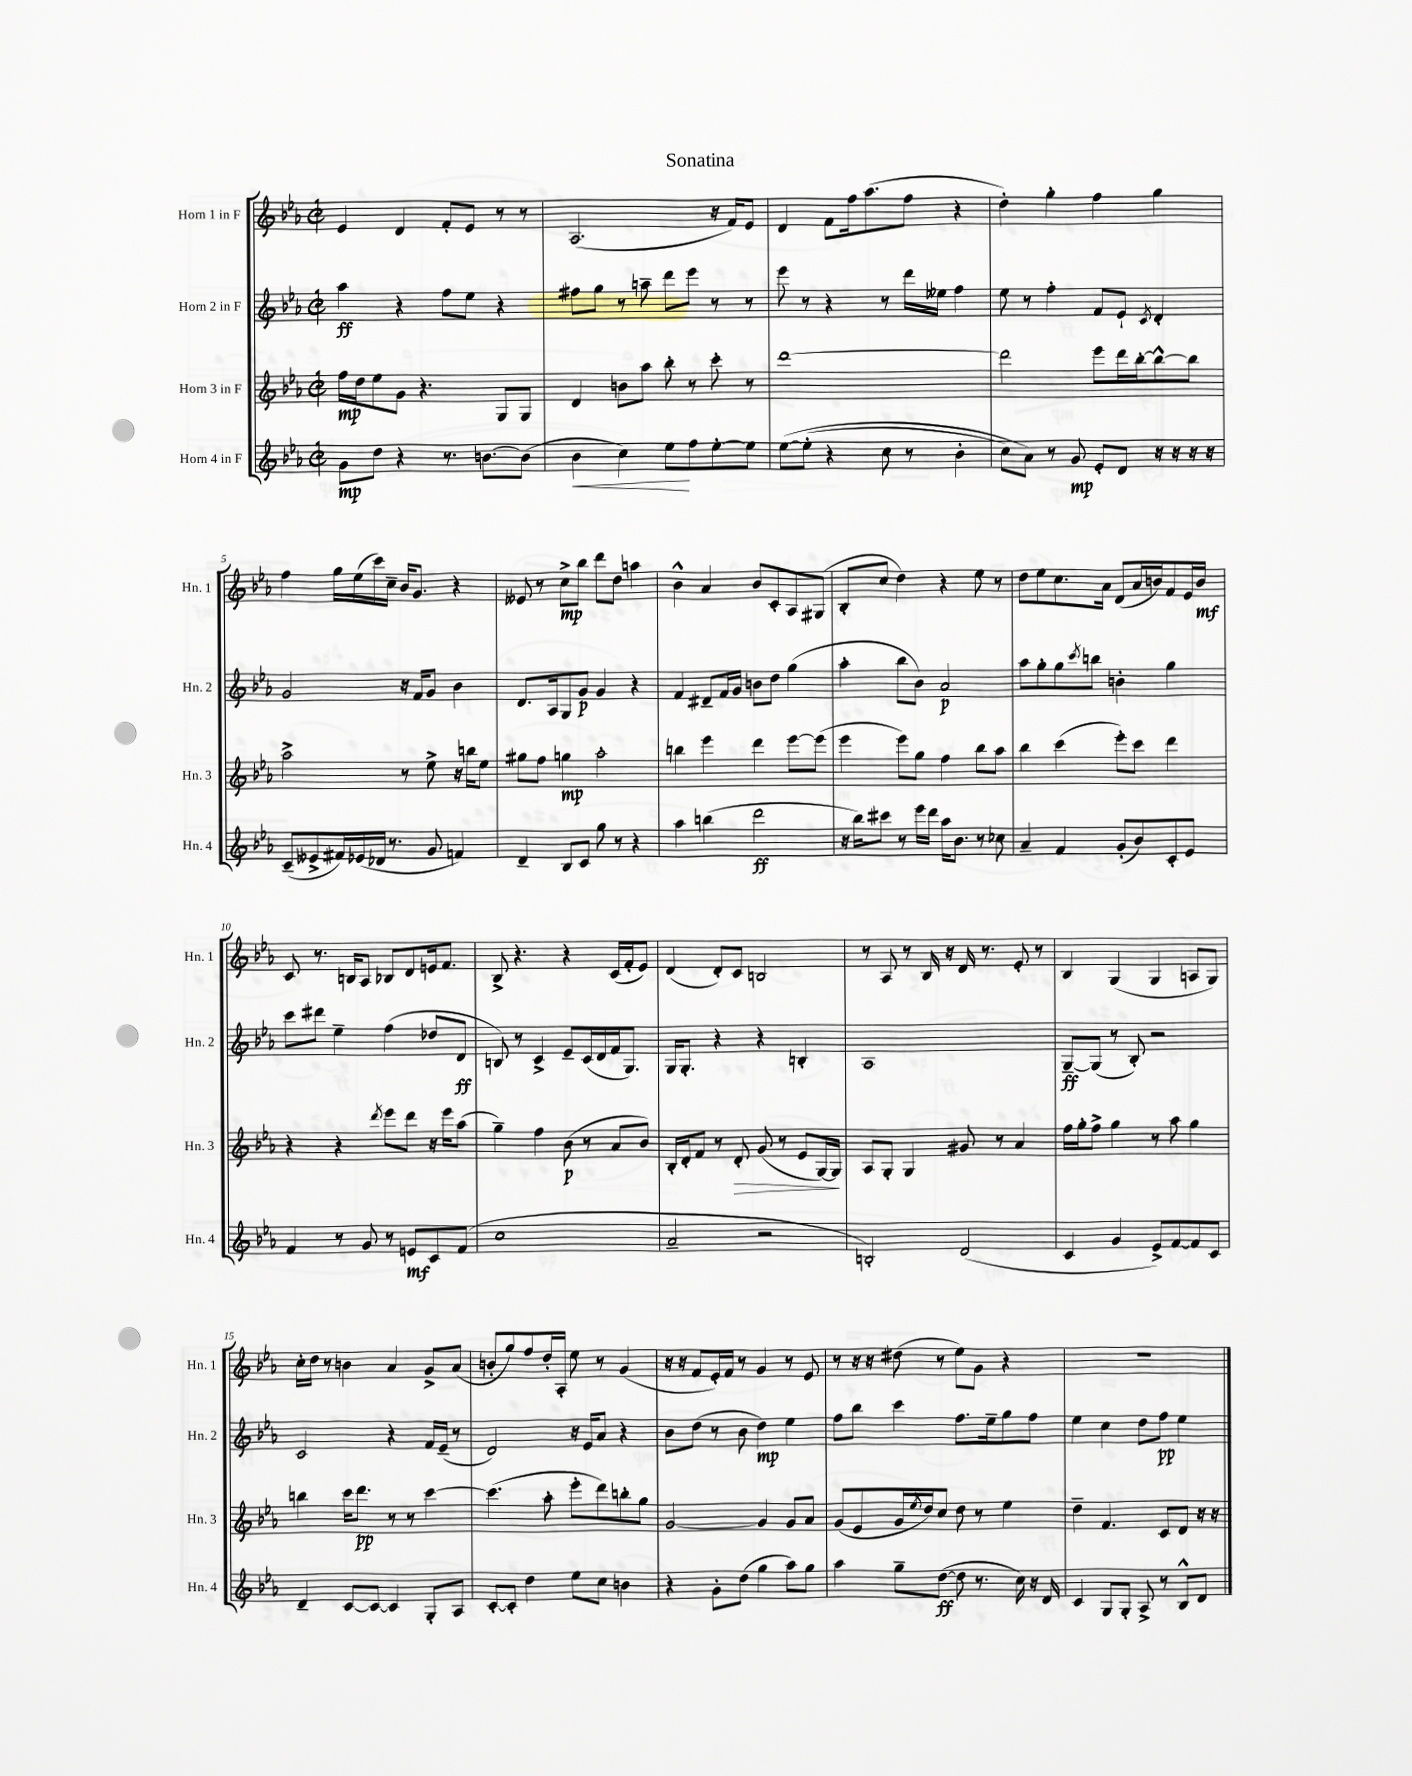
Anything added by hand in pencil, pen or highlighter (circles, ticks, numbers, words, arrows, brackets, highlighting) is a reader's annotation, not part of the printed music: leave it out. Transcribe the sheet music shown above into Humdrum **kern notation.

**kern	**kern	**kern	**kern
*staff4	*staff3	*staff2	*staff1
*clefG2	*clefG2	*clefG2	*clefG2
*k[b-e-a-]	*k[b-e-a-]	*k[b-e-a-]	*k[b-e-a-]
*M2/2	*M2/2	*M2/2	*M2/2
*met(c|)	*met(c|)	*met(c|)	*met(c|)
8g\L	16ff\LL	4aa-\	4e-/
.	16dd\J	.	.
8dd\J	8ee-\	.	.
4r	8g\J	4r	4d/
.	4.r	.	.
8.r	.	8ff\L	8f'/L
.	.	8ee-\J	8e-/J
[8.b\L	.	.	.
.	8G/L	4r	8r
(8b\]J	8G/J	.	8r
=	=	=	=
4b-\	4d/	8ff#\L	(2.A-/
.	.	8gg\J	.
4cc\)	8b\L	8r	.
.	8aa-\J	8aa~\	.
8ee-\L	8bb-'\	8ddd\L	.
8ff\	8r	8eee-\J	.
[8ee-'\	8ccc'\	8r	16r
.	.	.	16f/LK)
8ee-\]J	8r	8r	8e-/J
=	=	=	=
&([8ee-\L	[1ddd	8eee-\	4d/
(8ee-'\]J	.	8r	.
4r	.	4r	8f\L
.	.	.	16ff\k
.	.	.	(8.aa-\
8cc\	.	8r	.
8r	.	16ddd\LL	8ff\J
.	.	16ee--\JJ	.
4b-'\	.	4ff\	4r
=	=	=	=
8cc\L)	2ddd\]	8ee-\	4dd'\)
8a-\J&)	.	8r	.
8r	.	4ff'\	4gg'\
8g/	.	.	.
8e-'/L	8eee-\L	8f/L	4ff\
8d/J	16ddd\L	8e-`/J	.
.	[16bb-'\J	.	.
.	.	8qc/	.
16r	8bb-^^\_	4d'/	4gg\
16r	.	.	.
16r	8bb-\]J	.	.
16r	.	.	.
=	=	=	=
(8c~/L	2aa-^\	2g/	4ff\
8e--^/	.	.	.
16f#/L)	.	.	16gg\LL
(16e-/	.	.	(16ee-\
16d-/JJ	.	.	16ccc\)
8.r	.	.	16cc~\JJ
.	8r	16r	16b-/LK
.	.	16f/LK	8.g/J
8g/	8ee-^\	8g/J	.
4f/)	16r	4b-\	4r
.	16bb\LK	.	.
.	8ee-\J	.	.
=	=	=	=
4d~/	8gg#\L	8.d/L	8e--/
.	8ff\J	.	8r
.	.	16A-/k	.
8B-/L	4gg\	8G/	8cc^\L
8c/J	.	8g/J	8bb-\J
8gg\	2aa-'\	4g/	8ddd\L
8r	.	.	8dd\J
4r	.	4r	4aa\
=	=	=	=
4aa-\	4bb\	4f/	4b-^^\
(4bb\	4eee-\	8d#~/L	4a-/
.	.	16f/L	.
.	.	16g/JJ	.
2ddd\	4ddd\	8b\L	8b-/L
.	.	8dd\J	8c'/
.	[8eee-\L	(4gg\	8A-/
.	(8eee-\]J	.	(8G#/J
=	=	=	=
16r	4eee-\	4aa-'\	8B-'/L
16bb-\LK)	.	.	.
8ccc#\J	.	.	8cc/J
8r	8eee-\L)	8bb-\L	4dd\)
16eee-\LL	8gg\J	8b-\J)	.
16ddd\JJ	.	.	.
16aa-\LK	4ff\	2a-/	4r
8.b-\J	.	.	.
8r	8bb-\L	.	8ee-\
8cc-\	8aa-\J	.	8r
=	=	=	=
4a-~/	4bb-\	8aa-\L	8dd\L
.	.	8gg'\	8ee-\
4f/	(4ccc\	8gg\	8.cc\
.	.	8qccc/	.
.	.	8bb\J	.
.	.	.	16a-\Jk
(8g'/L	8eee-'\L)	4b'\	(8d/L
8b-/)	8ccc\J	.	16a-/L
.	.	.	16b/J)
8c'/	4ddd\	4gg\	8f/
8e-/J	.	.	16e-/L
.	.	.	16b/JJ
=	=	=	=
4f/	4r	8ccc\L	8c/
.	.	8ddd#\J	8.r
8r	4r	4ee-~\	.
.	.	.	16B/LK
8g/	.	.	8A-/J
.	8qddd/	.	.
8r	8eee-\L	(4ff\	8B-/L
8e/L	8ddd\J	.	8d/
8c/	16r	8dd-/L	16e/k
.	16eee-\LK	.	8.f/J
(8f/J	(8aa-\J	8d/J	.
=	=	=	=
1cc	4gg~\)	8B/)	8B-^/
.	.	8r	4.r
.	4ff\	4c^/	.
.	(8b-\	8e-~/L	4r
.	8r	(16c/L	.
.	.	16d/	.
.	8a-/L	16f/J	(16c/LL
.	.	8.G/J)	16f'/J
.	8b-/J)	.	8e-/J)
=	=	=	=
2a-~/	16B-'/LL	16G/LK	(4d/
.	16d'/J	8.G'/J	.
.	8f/J	.	.
.	8r	4r	8d'/L)
.	8d'/	.	8c/J
2r	(8g/	4r	2B/
.	8r	.	.
.	8e-/L	4B'/	.
.	[16G/L)	.	.
.	16G/]JJ	.	.
=	=	=	=
2B'/)	8A-/L	1A-	8r
.	8G'/J	.	8A-/
.	4G/	.	8r
.	.	.	16B-/
.	.	.	16r
(2d/	8g#/	.	16d/
.	.	.	8.r
.	8r	.	.
.	4a-/	.	8e-'/
.	.	.	8r
=	=	=	=
4c/	16ff\LL	[8G~/L	4B-/
.	16gg'\J	.	.
.	8ff^\J	(8G/]J	.
4g/	4gg\	8r	(4G/
.	.	8B-'/)	.
8e-^/L)	8r	2r	4G/
[8f/	8aa-\	.	.
8f/]	4gg\	.	8A/L
8c/J	.	.	8G/J)
=	=	=	=
4d~/	4bb\	2c/	16cc'\LL
.	.	.	16dd\JJ
.	.	.	8r
[8c/L	16ccc\LK	.	4b\
.	8.ddd\J	.	.
8c/_J	.	.	.
4c/]	8r	4r	4a-/
.	8r	.	.
8G'/L	[4ccc\	16f/LL	8g^/L
.	.	(16e-~/JJ	.
8A-/J	.	8r	(8a-/J
=	=	=	=
[8c'/L	(4.ccc\]	2d/)	8b'/L
8c'/]J	.	.	8gg/)
4dd\	.	.	8ff/
.	8aa-'\	.	16dd'/L
.	.	.	16A-'/JJ
8ee-\L	8eee-'\L	16r	8ee-\
.	.	16e-/LK	.
8cc\J	8ddd\)	8a-/J	8r
4b\	8bb'\	4r	(4g/
.	8gg\J	.	.
=	=	=	=
4r	[2g/	8b-\L	16r
.	.	.	16r
.	.	(8dd\J	8f/L
8g'\L	.	8r	16e-'/L)
.	.	.	16f/JJ
(8dd\J	.	8b-\	8r
4gg\	4g/]	4dd\)	4g/
8aa-\L)	8g/L	4ee-\	8r
8gg\J	8a-/J	.	8e-/
=	=	=	=
4aa-\	(8g/L	8ff\L	8r
.	8e-/	8bb-\J	16r
.	.	.	16r
8gg~\L	16g/L	4ccc\	(8dd#\
.	8qee-/	.	.
.	16dd/J)	.	.
([8dd\J	8cc/J	.	8r
8dd\]	8dd\	8.ff\L	8ee-\L)
8.r	8r	.	8g\J
.	.	16ee-~\k	.
.	4ee-\	8gg\	4r
16cc\)	.	.	.
16r	.	8ff\J	.
16d/	.	.	.
=	=	=	=
4c/	4dd~\	4ee-\	1r
8G/L	4.f/	4cc\	.
8G'/J	.	.	.
8A-^/	.	8dd\L	.
8r	8c/L	8ff\J	.
8B-^^/L	8d/J	4ee-\	.
8d/J	16r	.	.
.	16r	.	.
==	==	==	==
*-	*-	*-	*-
